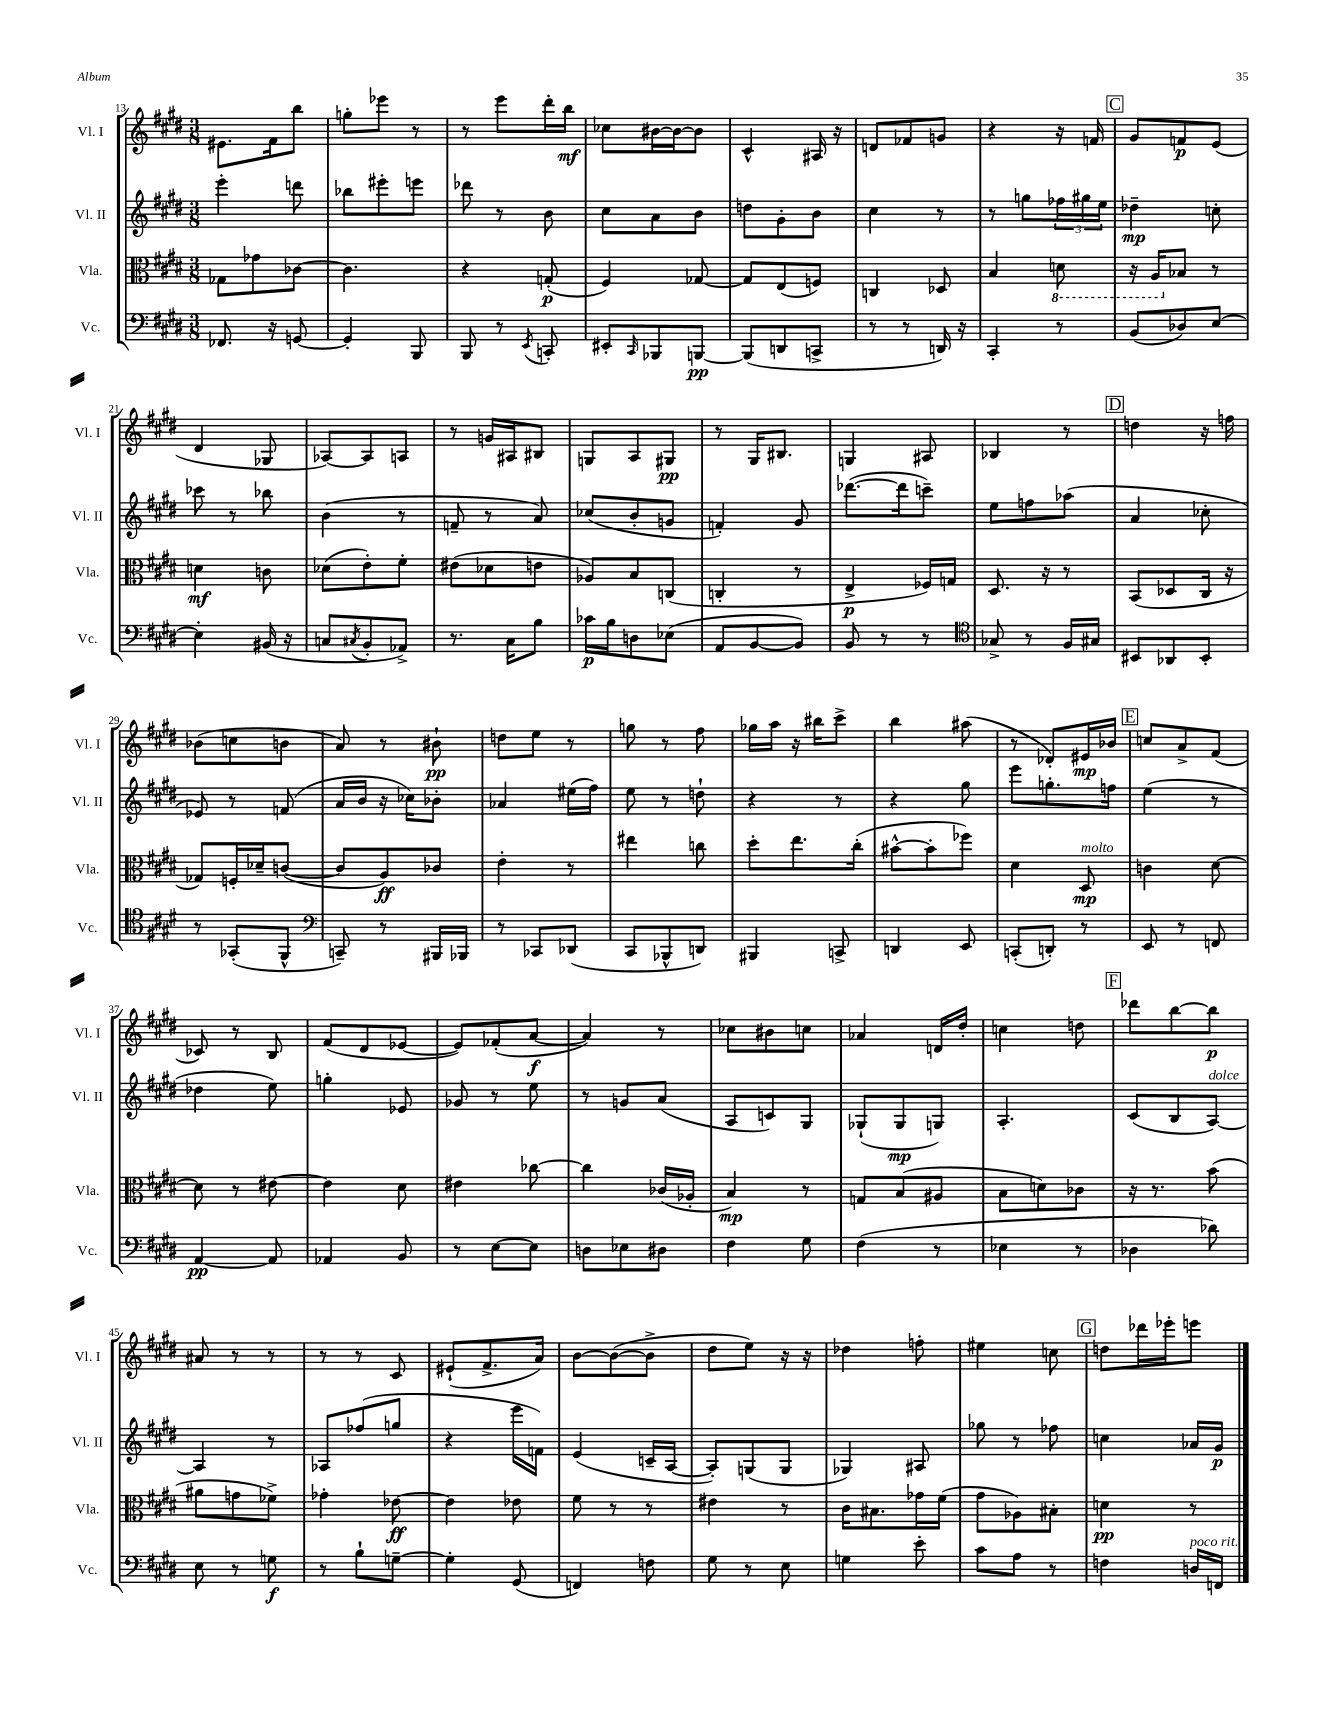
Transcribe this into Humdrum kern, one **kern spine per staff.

**kern	**kern	**kern	**kern
*staff4	*staff3	*staff2	*staff1
*clefF4	*clefC3	*clefG2	*clefG2
*k[f#c#g#d#]	*k[f#c#g#d#]	*k[f#c#g#d#]	*k[f#c#g#d#]
*M3/8	*M3/8	*M3/8	*M3/8
8.FF-	8G-	4eee'	8.e#
.	8g-	.	.
16r	.	.	16f#
[8GG	[8c-	8ddd	8bb
=	=	=	=
4GG']	4.c-]	8bb-	8gg'
.	.	8eee#'	8eee-
8BBB	.	8eee	8r
=	=	=	=
8BBB	4r	8ddd-	8r
8r	.	8r	8eee
8qEE	.	.	.
8CC'	(8G'	8b	16ddd#'
.	.	.	16bb
=	=	=	=
8EE#'	4F#)	8cc#	8cc-
16qqCC#	.	.	.
8BBB-	.	8a	[16b#
.	.	.	16b#_
[8BBB	[8G-	8b	8b#]
=	=	=	=
(8BBB]	8G-]	8dd	4c#^^
8DD	(8E	8g#'	.
8CC^	8F)	8b	16A#
.	.	.	16r
=	=	=	=
8r	4C	4cc#	8d
8r	.	.	8f-
16DD)	8D-	8r	8g
16r	.	.	.
=	=	=	=
4CC#'	4B	8r	4r
.	.	8gg	.
8r	8D	24ff-	16r
.	.	24gg#	.
.	.	.	16f
.	.	24ee	.
=	=	=	=
(8BB	16r	4dd-~	8g#
.	16AA	.	.
8D-)	8B-	.	8f
[8E	8r	8cc'	(8e
=	=	=	=
4E']	4d	8ccc-	4d#
.	.	8r	.
(16BB#	8c	8bb-	8G-
16r	.	.	.
=	=	=	=
8C	(8d-	(4b	[8A-)
8qC#	.	.	.
8BB'	8e')	.	8A-]
8AA-^)	8f#'	8r	8A
=	=	=	=
8.r	(8e#	8f~	8r
.	8d-	8r	16g
16C#	.	.	16A#
8B	8e	8a)	8B#
=	=	=	=
16c-	8A-)	(8cc-	8G
16B	.	.	.
8D	8B	8b'	8A
(8E-	(8C	8g	8G#
=	=	=	=
8AA	4C'	4f')	8r
[8BB	.	.	16G#
.	.	.	8.B#
8BB])	8r	8g#	.
=	=	=	=
8BB	4E^	([8.ddd-	4G
8r	.	.	.
.	.	16ddd-]	.
8r	16F-)	8ccc~)	8A#
.	16G	.	.
=	=	=	=
*clefC4	*	*	*
8G-^	8.D#	8ee	4B-
8r	.	8ff	.
.	16r	.	.
16F#	8r	(8aa-	8r
16G#	.	.	.
=	=	=	=
8BB#	(8BB	4a	4dd
8AA-	8D-	.	.
8BB#'	16C#	8cc-'	16r
.	16r	.	16ff
=	=	=	=
8r	8G-)	8e-)	(8b-
(8GG-'	16F'	8r	8cc
.	16d-~	.	.
8FF#^^	([8c	(8f	8b
=	=	=	=
*clefF4	*	*	*
8CC~)	8c]	16a	8a)
.	.	16b	.
8r	8A)	16r	8r
.	.	16cc-)	.
16BBB#	8c-	8b-'	8b#`
16BBB-	.	.	.
=	=	=	=
8r	4e'	4a-	8dd
8CC-	.	.	8ee
(8DD-	8r	(16ee#	8r
.	.	16ff#)	.
=	=	=	=
8CC#	4ee#	8ee	8gg
8BBB-^^	.	8r	8r
8DD)	8cc	8dd`	8ff#
=	=	=	=
4BBB#	8dd#'	4r	16gg-
.	.	.	16aa
.	8.ee	.	16r
.	.	.	16bb#
8CC^	.	8r	8ccc#^
.	(16cc#'	.	.
=	=	=	=
4DD	[8b#^^	4r	4bb
.	8b#']	.	.
8EE	8ff-)	8gg#	(8aa#
=	=	=	=
(8CC'	4d#	8eee	8r
8DD')	.	8.gg'	8d-')
8r	8D#	.	16e#
.	.	16ff	16b-
=	=	=	=
8EE	4c	(4ee	8cc
8r	.	.	8a^
8FF	[8d#	8r	(8f#
=	=	=	=
[4AA	8d#]	4dd-	8c-)
.	8r	.	8r
8AA]	[8e#	8ee)	8B
=	=	=	=
4AA-	4e#]	4gg'	(8f#
.	.	.	8d#
8BB	8d#	8e-	[8e-
=	=	=	=
8r	4e#	8g-	8e-])
[8E	.	8r	(8f-'
8E]	[8cc-	8ee	[8a
=	=	=	=
8D	4cc-]	8r	4a])
8E-	.	8g	.
8D#	(16c-	(8a	8r
.	16A-'	.	.
=	=	=	=
4F#	4B)	8A	8cc-
.	.	8c)	8b#
8G#	8r	8G#	8cc
=	=	=	=
(4F#	8G	(8G-`	4a-
.	(8B	8G-	.
8r	8A#	8G)	16d
.	.	.	16dd#'
=	=	=	=
4E-	8B	4.A'	4cc
.	8d)	.	.
8r	8c-	.	8dd
=	=	=	=
4D-	16r	(8c#	8ddd-
.	8.r	.	.
.	.	8B	[8bb
8d-)	(8b	[8A)	8bb]
=	=	=	=
8E	8a#	4A]	8a#
8r	8g	.	8r
8G	8f-^)	8r	8r
=	=	=	=
8r	4g-'	8A-	8r
8B`	.	(8ff-	8r
[8G~	[8e-	8gg	8c#
=	=	=	=
4G']	4e-]	4r	(8e#`
.	.	.	8.f#^
(8GG#	8e-	16eee	.
.	.	16f)	16a)
=	=	=	=
4FF)	8f#	(4e	[8b
.	8r	.	(8b_
8F	8r	16c~	8b^]
.	.	[16A	.
=	=	=	=
8G#	4e#	8A'])	8dd#
8r	.	(8G	8ee)
8E	8r	8G	16r
.	.	.	16r
=	=	=	=
4G	16c#	4G-)	4dd-
.	8.B#	.	.
8e'	16g-	8A#	8ff'
.	(16f#	.	.
=	=	=	=
8c#	8g#	8gg-	4ee#
8A	8A-)	8r	.
8r	8B#'	8ff-	8cc
=	=	=	=
4F	4d	4cc	8dd
.	.	.	16ddd-
.	.	.	16eee-'
16D	8r	16a-	8eee
16FF	.	16g#	.
==	==	==	==
*-	*-	*-	*-
